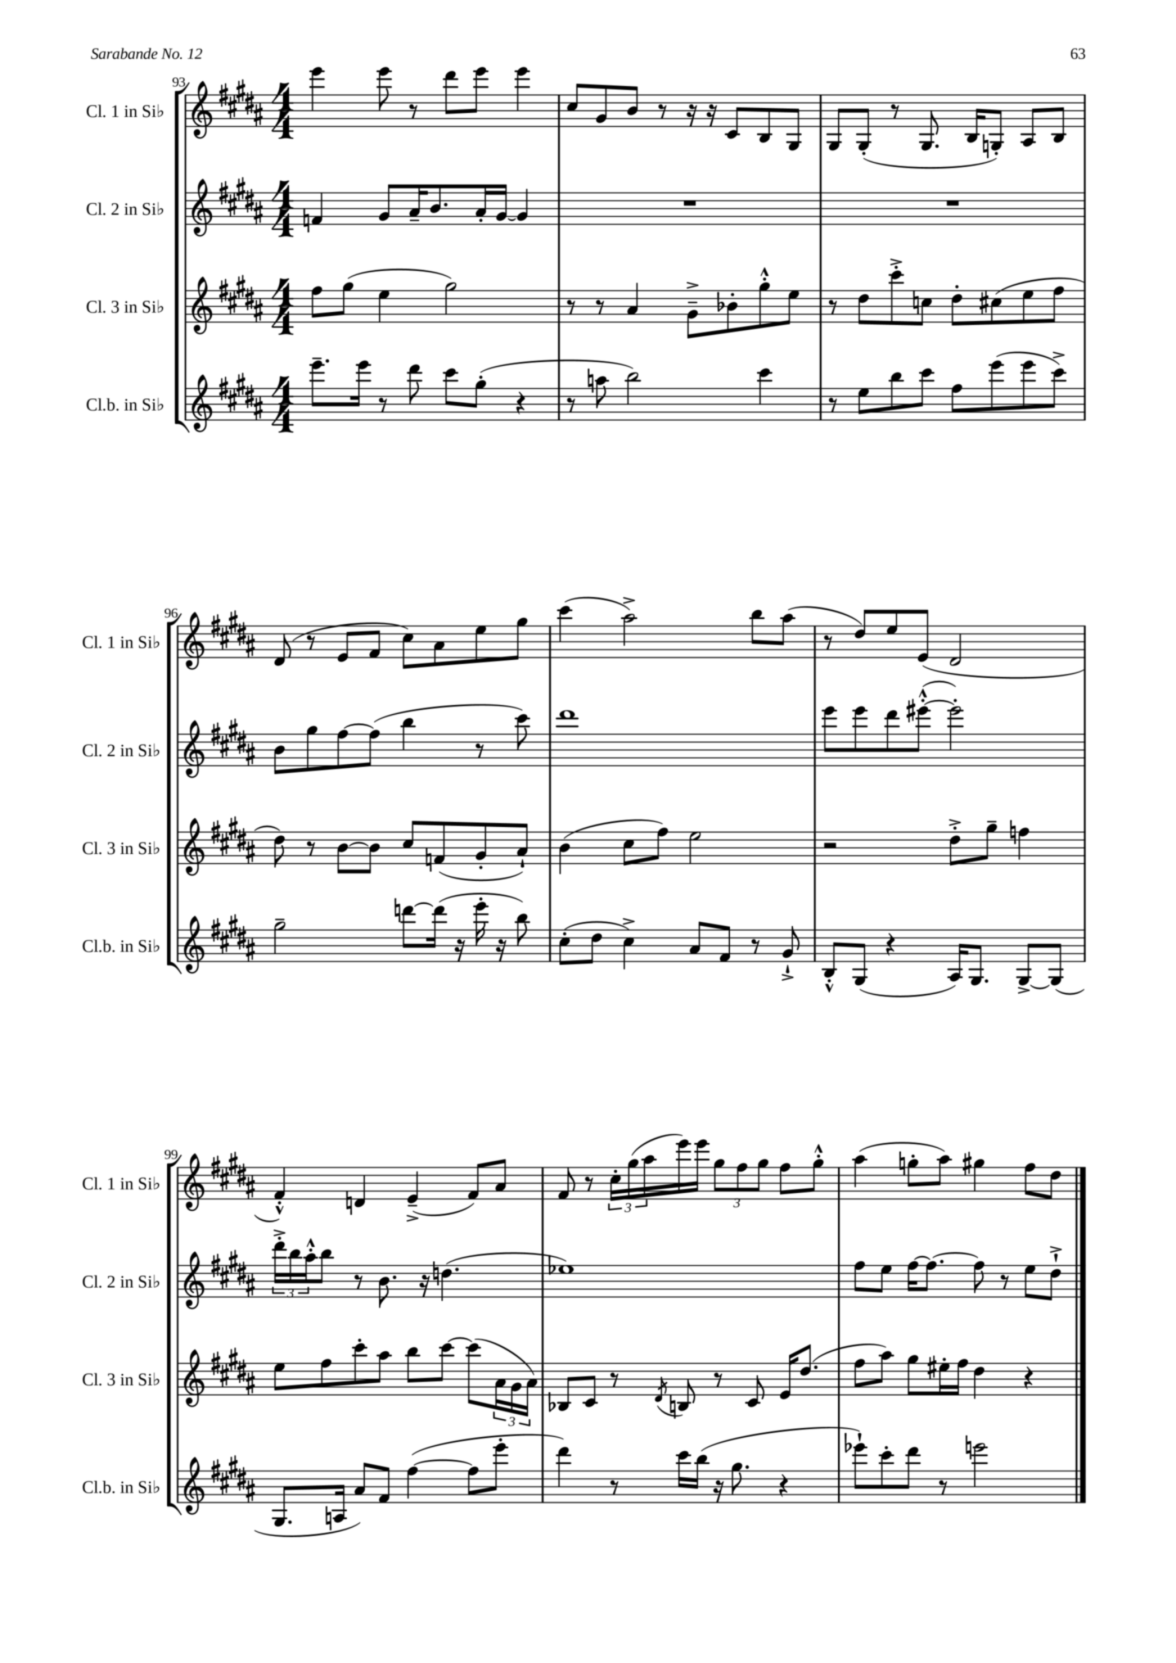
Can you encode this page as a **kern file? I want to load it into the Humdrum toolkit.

**kern	**kern	**kern	**kern
*staff4	*staff3	*staff2	*staff1
*clefG2	*clefG2	*clefG2	*clefG2
*k[f#c#g#d#a#]	*k[f#c#g#d#a#]	*k[f#c#g#d#a#]	*k[f#c#g#d#a#]
*M4/4	*M4/4	*M4/4	*M4/4
8.eee~	8ff#	4f	4eee
.	(8gg#	.	.
16eee	.	.	.
8r	4ee	8g#	8eee
8ddd#	.	16a#~	8r
.	.	8.b	.
8ccc#	2gg#)	.	8ddd#
(8gg#'	.	16a#'	8eee
.	.	[16g#	.
4r	.	4g#]	4eee
=	=	=	=
8r	8r	1r	8cc#
8aa	8r	.	8g#
2bb)	4a#	.	8b
.	.	.	8r
.	8g#~^	.	16r
.	.	.	16r
.	8b-'	.	8c#
4ccc#	8gg#'^^	.	8B
.	8ee	.	8G#
=	=	=	=
8r	8r	1r	8G#
8ee	8dd#	.	(8G#'
8bb	8ccc#'^	.	8r
8ccc#	8cc	.	8.G#
8ff#	8dd#'	.	.
.	.	.	16B
(8eee	(8cc#	.	8G')
8eee	8ee	.	8A#
8ccc#^)	8ff#	.	8B
=	=	=	=
2gg#~	8dd#)	8b	(8d#
.	8r	8gg#	8r
.	[8b	[8ff#	8e
.	8b]	(8ff#]	8f#
[8ddd	8cc#	4bb	8cc#)
(16ddd]	(8f	.	8a#
16r	.	.	.
16eee'	8g#'	8r	8ee
16r	.	.	.
8bb)	8a#`)	8ccc#)	8gg#
=	=	=	=
(8cc#'	(4b	1ddd#	(4ccc#
8dd#	.	.	.
4cc#^)	8cc#	.	2aa#^)
.	8ff#)	.	.
8a#	2ee	.	.
8f#	.	.	.
8r	.	.	8bb
8g#`^	.	.	(8aa#
=	=	=	=
8B'^^	2r	8eee	8r
(8G#	.	8eee	8dd#)
4r	.	8ddd#	8ee
.	.	([8eee#'^^	(8e
16A#)	8dd#'^	2eee#'])	2d#
8.G#	.	.	.
.	8gg#~	.	.
[8G#^	4ff	.	.
(8G#]	.	.	.
=	=	=	=
8.G#	8ee	24ddd#'^	4f#'^^)
.	.	24bb	.
.	.	24aa#'^^	.
.	8ff#	8bb	.
16A	.	.	.
8a#)	8ccc#'	8r	4d
8f#	8aa#	8.b	.
([4ff#	8bb	.	(4e~^
.	.	16r	.
.	[8ccc#	(4.dd	.
8ff#]	(8ccc#]	.	8f#)
8eee'	24a#	.	8a#
.	24g#	.	.
.	24a#)	.	.
=	=	=	=
4ddd#)	8B-	1ee-)	8f#
.	8c#	.	8r
8r	8r	.	24cc#'
.	.	.	(24gg#
.	.	.	24aa#
.	8qd#	.	.
16ccc#	8B	.	16eee)
(16bb	.	.	16eee
16r	8r	.	12gg#
8.gg#	.	.	.
.	.	.	12ff#
.	8c#	.	.
.	.	.	12gg#
4r	16e	.	8ff#
.	(8.dd#	.	.
.	.	.	8gg#'^^
=	=	=	=
8eee-`)	8ff#	8ff#	(4aa#
8ccc#'	8aa#)	8ee	.
8ddd#	8gg#	[16ff#	8gg'
.	.	8.ff#_	.
8r	16ee#'	.	8aa#)
.	16ff#	.	.
2eee	4dd#	8ff#]	4gg#
.	.	8r	.
.	4r	8ee	8ff#
.	.	8dd#`^	8dd#
==	==	==	==
*-	*-	*-	*-
